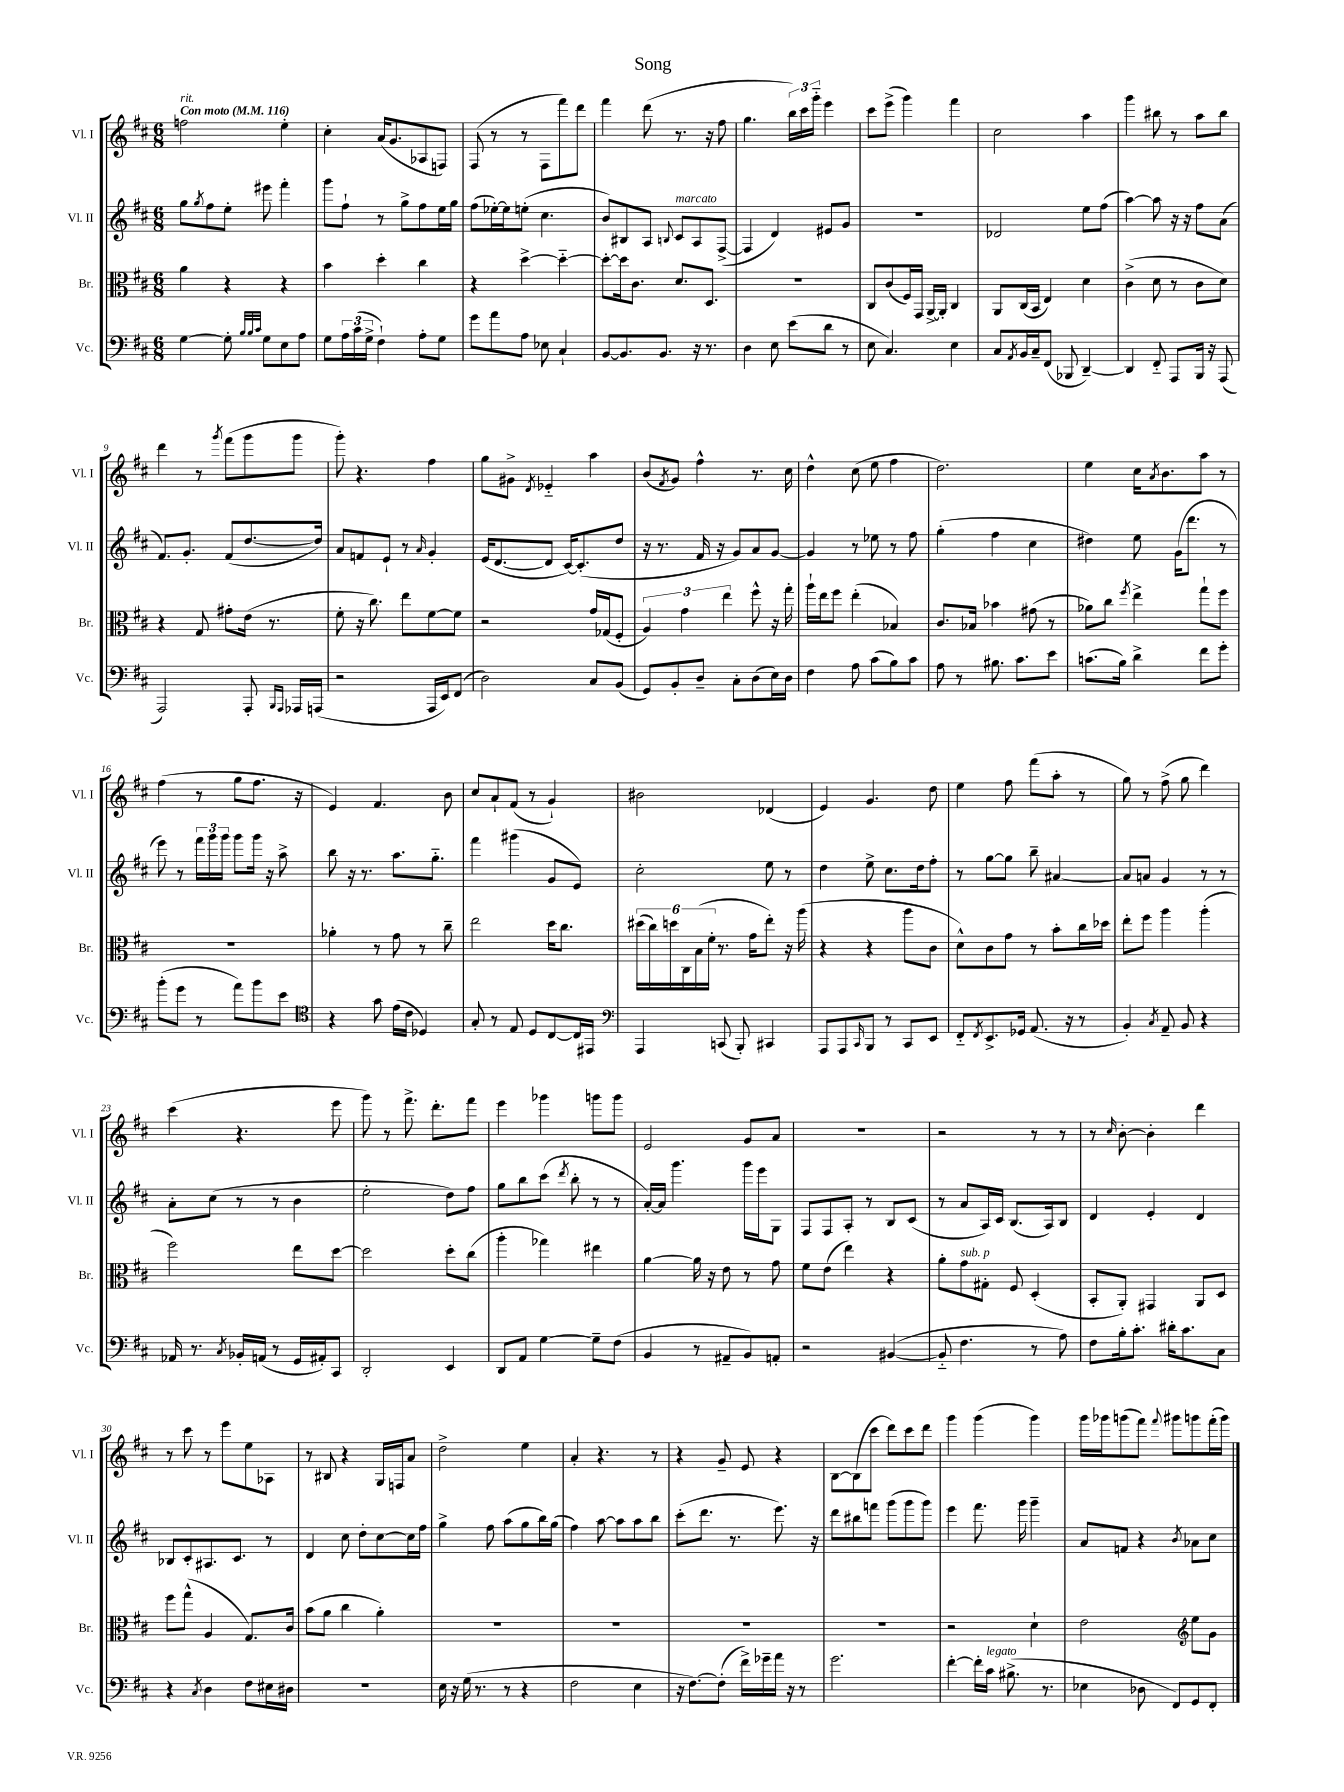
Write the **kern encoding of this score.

**kern	**kern	**kern	**kern
*part4	*part3	*part2	*part1
*staff4	*staff3	*staff2	*staff1
*I"Vc.	*I"Br.	*I"Vl. II	*I"Vl. I
*I'Vc.	*I'Br.	*I'Vl. II	*I'Vl. I
*clefF4	*clefC3	*clefG2	*clefG2
*k[f#c#]	*k[f#c#]	*k[f#c#]	*k[f#c#]
*M6/8	*M6/8	*M6/8	*M6/8
*MM116	*MM116	*MM116	*MM116
=1	=1	=1	=1
!	!	!	!LO:TX:a:B:t=Con moto
!	!	!	!LO:TX:a:i:t=rit.
[4G\	4a\	8gg\L	2ffn\
.	.	8qgg/	.
.	.	8ff#\	.
8G'\]	4r	8ee'\J	.
32qqB/LLL	.	.	.
32qqB/	.	.	.
32qqc#/JJJ	.	.	.
8G\L	.	8eee#X\	.
8E\	4r	4fff#'\	4ee'\
8A\J	.	.	.
=2	=2	=2	=2
8G\L	4b\	8ggg\L	4cc#'\
24A\L	.	8ff#`\J	.
(24c#\	.	.	.
24G^\JJ	.	.	.
4F#`\)	4dd'\	8r	(16a/KL
.	.	.	8.g/
.	.	8gg^\L	.
8A'\L	4cc#\	8ff#\	8A-X/
8G\J	.	16ee\L	8Fn/J)
.	.	16gg\JJ	.
=3	=3	=3	=3
8g\L	4r	(8ff#\L	(8F#/
8a\	.	[16ee-X'\L)	8r
.	.	16ee-\J]	.
8A\J	[4dd^\	(8een'\J	8r
8E-X\	.	4.cc#\	8F#\L
4C#`/	4dd\_	.	8fff#\)
.	.	.	8ddd\J
=4	=4	=4	=4
[8BB/L	8dd'\L_	8b/L)	4fff#\
8.BB/]	16dd\k]	8B#X/	.
.	8.c#\J	.	.
.	.	8A/J	(8ddd\
8.BB/J	.	.	.
.	.	8qqBn/	.
!	!	!LO:TX:a:i:t=marcato	!
.	8.d/L	8c#/L	8.r
16r	.	8A/	.
8.r	8.D/J	.	16r
.	.	([8F#^/J	8ff#\
=5	=5	=5	=5
4D\	2.r	4F#/]	4.gg\
8E\	.	4d/)	.
(8e\L	.	.	24bb\LL)
.	.	.	24ccc#\
.	.	.	24ggg\JJ
8d\J	.	8e#X/L	4eee\
8r	.	8g/J	.
=6	=6	=6	=6
8E\	8C#/L	2.r	8ccc#\L
4.C#/)	(8c#/	.	(8eee^\J
.	16F#/L)	.	4ggg\)
.	16GG/JJ	.	.
.	[16AA^/LL	.	.
.	16AA'/JJ]	.	.
4E\	4C#/	.	4fff#\
=7	=7	=7	=7
8C#/L	8AA/L	2d-X/	2cc#\
8qAA/	.	.	.
16BB/L	(16C#/L	.	.
16C#~/J	16BB/JJ	.	.
(8FF#/J	4E/)	.	.
8BBB-X/	.	.	.
[4DD~/)	4d\	8ee\L	4aa\
.	.	(8ff#\J	.
=8	=8	=8	=8
4DD/]	(4c#^\	[4aa\)	4ggg\
8FF#/	8d\	8aa\]	8bb#X\
8AAA/L	8r	16r	8r
.	.	16r	.
16BBB/Jk	8c#\L	8ff#\L	8aa\L
16r	.	.	.
(8AAA/	8d\J)	(8a\J	8bb#\J
!!LO:LB:g=z
=9	=9	=9	=9
2AAA/)	4r	8.f#/L)	4ddd\
.	.	8.g'/J	.
.	8G/	.	8r
.	.	.	8qggg/
.	8g#X'\L	(8f#/L	(8fff#\L
8AAA'/	(16e\Jk	[8.dd/	8ggg\
.	8.r	.	.
16qqBBB/LL	.	.	.
16qqAAA/JJ	.	.	.
16AAA-X/LL	.	.	8ggg\J
(16AAAn/JJ	.	16dd/Jk])	.
=10	=10	=10	=10
2r	8f#'\	8a/L	8ggg'\)
.	16r	8fn/	4.r
.	8.cc#\)	.	.
.	.	8e`/J	.
.	8ee\L	8r	.
.	.	16qqa/	.
16AAA/LL	[8f#\	4g'/	4ff#\
16EE/J)	.	.	.
(8FF#/J	8f#\J]	.	.
=11	=11	=11	=11
2D\)	2r	(16e/KL	8gg\L
.	.	[8.d/	.
.	.	.	8g#X^\J
.	.	.	8qd/
.	.	8d/J]	4e-X/
.	.	[16c#/KL)	.
.	.	(8.c#'/]	.
8C#/L	16g/LL	.	4aa\
.	(16G-X/J	.	.
(8BB/J	8F#'/J	8dd/J	.
=12	=12	=12	=12
8GG/L)	6A/)	16r	(8b/L
.	.	8.r	.
.	.	.	8qf#/
8BB'/	.	.	8g/J)
.	6g\	.	.
8D~/J	.	16f#/	4ff#^^\
.	.	16r	.
.	6ee\	.	.
8C#'\L	.	8g/L)	.
(8D\	8ff#^^\	8a/	8.r
16E\L)	16r	[8g/J	.
16D\JJ	16gg'\	.	16cc#\
=13	=13	=13	=13
4F#\	16aa`\LL	4g/]	4dd^^\
.	16ee\J	.	.
.	8ff#\J	.	.
8A\	(4ee'\	8r	(8cc#\
(8c#\L	.	8ee-X\	8ee\
8B\)	4B-X/)	8r	4ff#\
8c#\J	.	8ff#\	.
=14	=14	=14	=14
8A\	8.c#/L	(4gg'\	2.dd\)
8r	.	.	.
.	16B-X/Jk	.	.
8.B#X\	4b-X\	4ff#\	.
8.c#\L	.	.	.
.	(8g#X\	4cc#\	.
8e\J	8r	.	.
=15	=15	=15	=15
(8.cn\L	8a-X\L)	4dd#X\)	4ee\
.	8cc#\J	.	.
16B\Jk)	.	.	.
.	8qff#/	.	.
4d^\	4ee^\	8ee\	16cc#\KL
.	.	.	8qa/
.	.	.	8.b\
.	.	(16g\KL	.
.	.	8.ddd\J	.
8f#\L	8gg`\L	.	8aa\J
8g'\J	8ff#\J	8r	8r
!!LO:LB:g=z
=16	=16	=16	=16
(8b'\L	2.r	8eee\)	(4ff#\
8g\J	.	8r	.
8r	.	24fff#\LL	8r
.	.	24ggg\	.
.	.	24ggg\JJ	.
8a\L)	.	8ggg\L	8gg\L
8b\	.	16ggg\Jk	8.ff#\J
.	.	16r	.
8e\J	.	8aa^\	.
.	.	.	16r
=17	=17	=17	=17
*clefC4	*	*	*
4r	4a-X'\	8bb\	4e/)
.	.	16r	.
.	.	8.r	.
8g\	8r	.	4.f#/
(16e\LL	8g\	8.aa\L	.
16c#\JJ	.	.	.
4D-X/)	8r	.	.
.	.	8.gg\J	.
.	8cc#~\	.	8b\
=18	=18	=18	=18
8G'/	2ee\	4fff#\	8cc#/L
8r	.	.	8a`/
8E/	.	(4ggg#X\	(8f#/J
8D/L	.	.	8r
[8C#/	16dd\KL	8g/L	4g`/)
.	8.cc#\J	.	.
16C#/L]	.	8e/J)	.
16EE#X/JJ	.	.	.
=19	=19	=19	=19
*clefF4	*	*	*
4AAA/	(24dd#X\LL	2cc#'\	2b#X\
.	24cc#\)	.	.
.	24ddn\	.	.
.	24C#\	.	.
.	(24B\	.	.
.	24f#'\JJ	.	.
(8CCn/	8.r	.	.
8BBB'/)	.	.	.
.	16g\KL	.	.
4CC#X/	8ee'\J)	8ee\	(4d-X/
.	16r	8r	.
.	(16aa\	.	.
=20	=20	=20	=20
8AAA/L	4r	4dd\	4e/)
8AAA/	.	.	.
16qqCC#/	.	.	.
8BBB/J	4r	8ee^\	4.g/
8r	.	8.cc#\L	.
8CC#/L	8aa\L	.	.
.	.	16dd\k	.
8EE/J	8c#\J	8ff#'\J	8dd\
=21	=21	=21	=21
8FF#/L	8d^^\L)	8r	4ee\
8qFF#/	.	.	.
8.EE^/	8c#\	[8gg\L	.
.	8g\J	8gg\J]	8ff#\
16GG-X/Jk	.	.	.
(8.AA/	8r	8bb~\	(8fff#\L
.	8b'\L	[4a#X/	8aa'\J
16r	.	.	.
8r	16cc#\L	.	8r
.	16dd-X\JJ	.	.
=22	=22	=22	=22
4BB'/)	8ee'\L	8a#/L]	8gg\)
.	8ff#\J	8an/J	8r
8qC#/	.	.	.
8AA~/	4aa\	4g/	(8ff#^\
8BB/	.	.	8gg\
4r	(4aa'\	8r	4ddd\)
.	.	8r	.
!!LO:LB:g=z
=23	=23	=23	=23
16AA-X/	2ff#\)	8a'\L	(4ccc#\
8.r	.	.	.
.	.	(8cc#\J	.
8qC#/	.	.	.
16BB-X'/LL	.	8r	4.r
(16AAn/JJ	.	.	.
8r	.	8r	.
16GG/LL	8ee\L	4b\	.
16AA#X'/J)	.	.	.
8CC#/J	[8dd\J	.	8eee\
=24	=24	=24	=24
2DD'/	2dd\]	2ee'\	8ggg\)
.	.	.	8r
.	.	.	8.fff#^\
.	.	.	8.ddd'\L
4EE/	8dd'\L	8dd\L)	.
.	(8cc#\J	8ff#\J	8fff#\J
=25	=25	=25	=25
8DD/L	4aa'\	8gg\L	4eee\
8AA/J	.	8bb\	.
[4G\	4gg-X\)	(8ccc#\J	4ggg-X\
.	.	8qddd/	.
.	.	8bb'\	.
8G~\L]	4ee#X\	8r	8gggn\L
(8F#\J	.	8r	8ggg\J
=26	=26	=26	=26
4BB/	[4a\	[16a'/LL)	2e/
.	.	16a/JJ]	.
.	.	4.ggg\	.
8r	16a\]	.	.
.	16r	.	.
8AA#X~/L	8e\	.	.
8BB/)	8r	16ggg\LL	8g/L
.	.	16eee\J	.
8AAn'/J	8g\	8G\J	8a/J
=27	=27	=27	=27
2r	8f#\L	8F#/L	2.r
.	(8e\J	8F#/	.
.	4ee\)	8A'/J	.
.	.	8r	.
([4BB#X/	4r	8B/L	.
.	.	(8c#/J	.
=28	=28	=28	=28
8BB#/]	8a'\L	8r	2r
!	!LO:TX:a:i:t=sub. p	!	!
4.F#\	8g\	8a/L	.
.	8G#X'\J	16A/L)	.
.	.	16c#/JJ	.
.	8F#/	(8.B/L	.
8r	(4D'/	.	8r
.	.	16A/k)	.
8A\)	.	8B/J	8r
=29	=29	=29	=29
8F#\L	8BB'/L	4d/	8r
.	.	.	16qqcc#/
16B'\k	8AA'/J)	.	[8b'\
8.c#'\J	.	.	.
.	4GG#X/	4e'/	4b'\]
16d#X'\KL	.	.	.
8.c#\	.	.	.
.	8AA/L	4d/	4ddd\
8C#\J	8D/J	.	.
!!LO:LB:g=z
=30	=30	=30	=30
4r	8ff#\L	8B-X/L	8r
.	(8gg^^\J	8c#'/	8ccc#\
8qC#/	.	.	.
4D\	4A/	8.A#X/	8r
.	.	.	8eee\L
.	.	8.c#/J	.
8F#\L	8.G/L)	.	8ee\
16E#X\L	.	8r	8A-X\J
16D#X\JJ	16c#/Jk	.	.
=31	=31	=31	=31
2.r	(8b\L	4d/	8r
.	8a\J	.	8B#X/
.	4cc#\	8cc#\	4r
.	.	8dd'\L	.
.	4a'\)	[8cc#\	16G/LL
.	.	.	16Fn/J
.	.	16cc#\L]	8a/J
.	.	16ff#\JJ	.
=32	=32	=32	=32
16E\	2.r	4gg^\	2dd^\
16r	.	.	.
(16G\	.	.	.
8.r	.	.	.
.	.	8ff#\	.
8r	.	(8aa\L	.
4r	.	8gg\	4ee\
.	.	16bb\L)	.
.	.	(16gg\JJ	.
=33	=33	=33	=33
2F#\	2.r	4ff#\)	4a'/
.	.	[8aa\	4.r
.	.	8aa\L]	.
4E\	.	8aa\	.
.	.	8bb\J	8r
=34	=34	=34	=34
16r	2.r	(8ccc#'\L	4r
[8.F#\L)	.	.	.
.	.	8.ddd\J	.
(8F#'\J]	.	.	8g~/
.	.	8.r	.
16f#^\LL)	.	.	8e/
16g-X~\	.	.	.
16a\JJ	.	8.eee\)	4r
16r	.	.	.
8r	.	.	.
.	.	16r	.
=35	=35	=35	=35
2.g\	2.r	8ddd\L	[8B\L
.	.	8bb#X\	(8B\]
.	.	8fffn\J	8ccc#\J
.	.	(8ggg\L	8ddd\L)
.	.	8ggg\	8ccc#\
.	.	8ggg\J)	8ddd\J
=36	=36	=36	=36
[4f#'\	2r	4eee\	4ggg\
16f#'\LL]	.	8.fff#\	(4ggg\
!LO:TX:a:i:t=legato	!	!	!
16c#\JJ	.	.	.
(8.B#X^\	.	.	.
.	.	16ggg\	.
.	4d`\	4ggg~\	4ggg\)
8.r	.	.	.
=37	=37	=37	=37
4E-X\	2e\	8a/L	16ggg\LL
.	.	.	16ggg-X\J
.	.	8fn/J	(8gggn\
8D-X\	.	4r	8fff#\J)
.	.	.	8qqfff#/
8FF#/L)	.	.	8ggg#X\L
*	*clefG2	*	*
.	.	8qb/	.
8GG/	8ee\L	8a-X\L	8gggn\
8FF#'/J	8g\J	8cc#\J	(16fff#'\L
.	.	.	16ggg\JJ)
==	==	==	==
*-	*-	*-	*-
